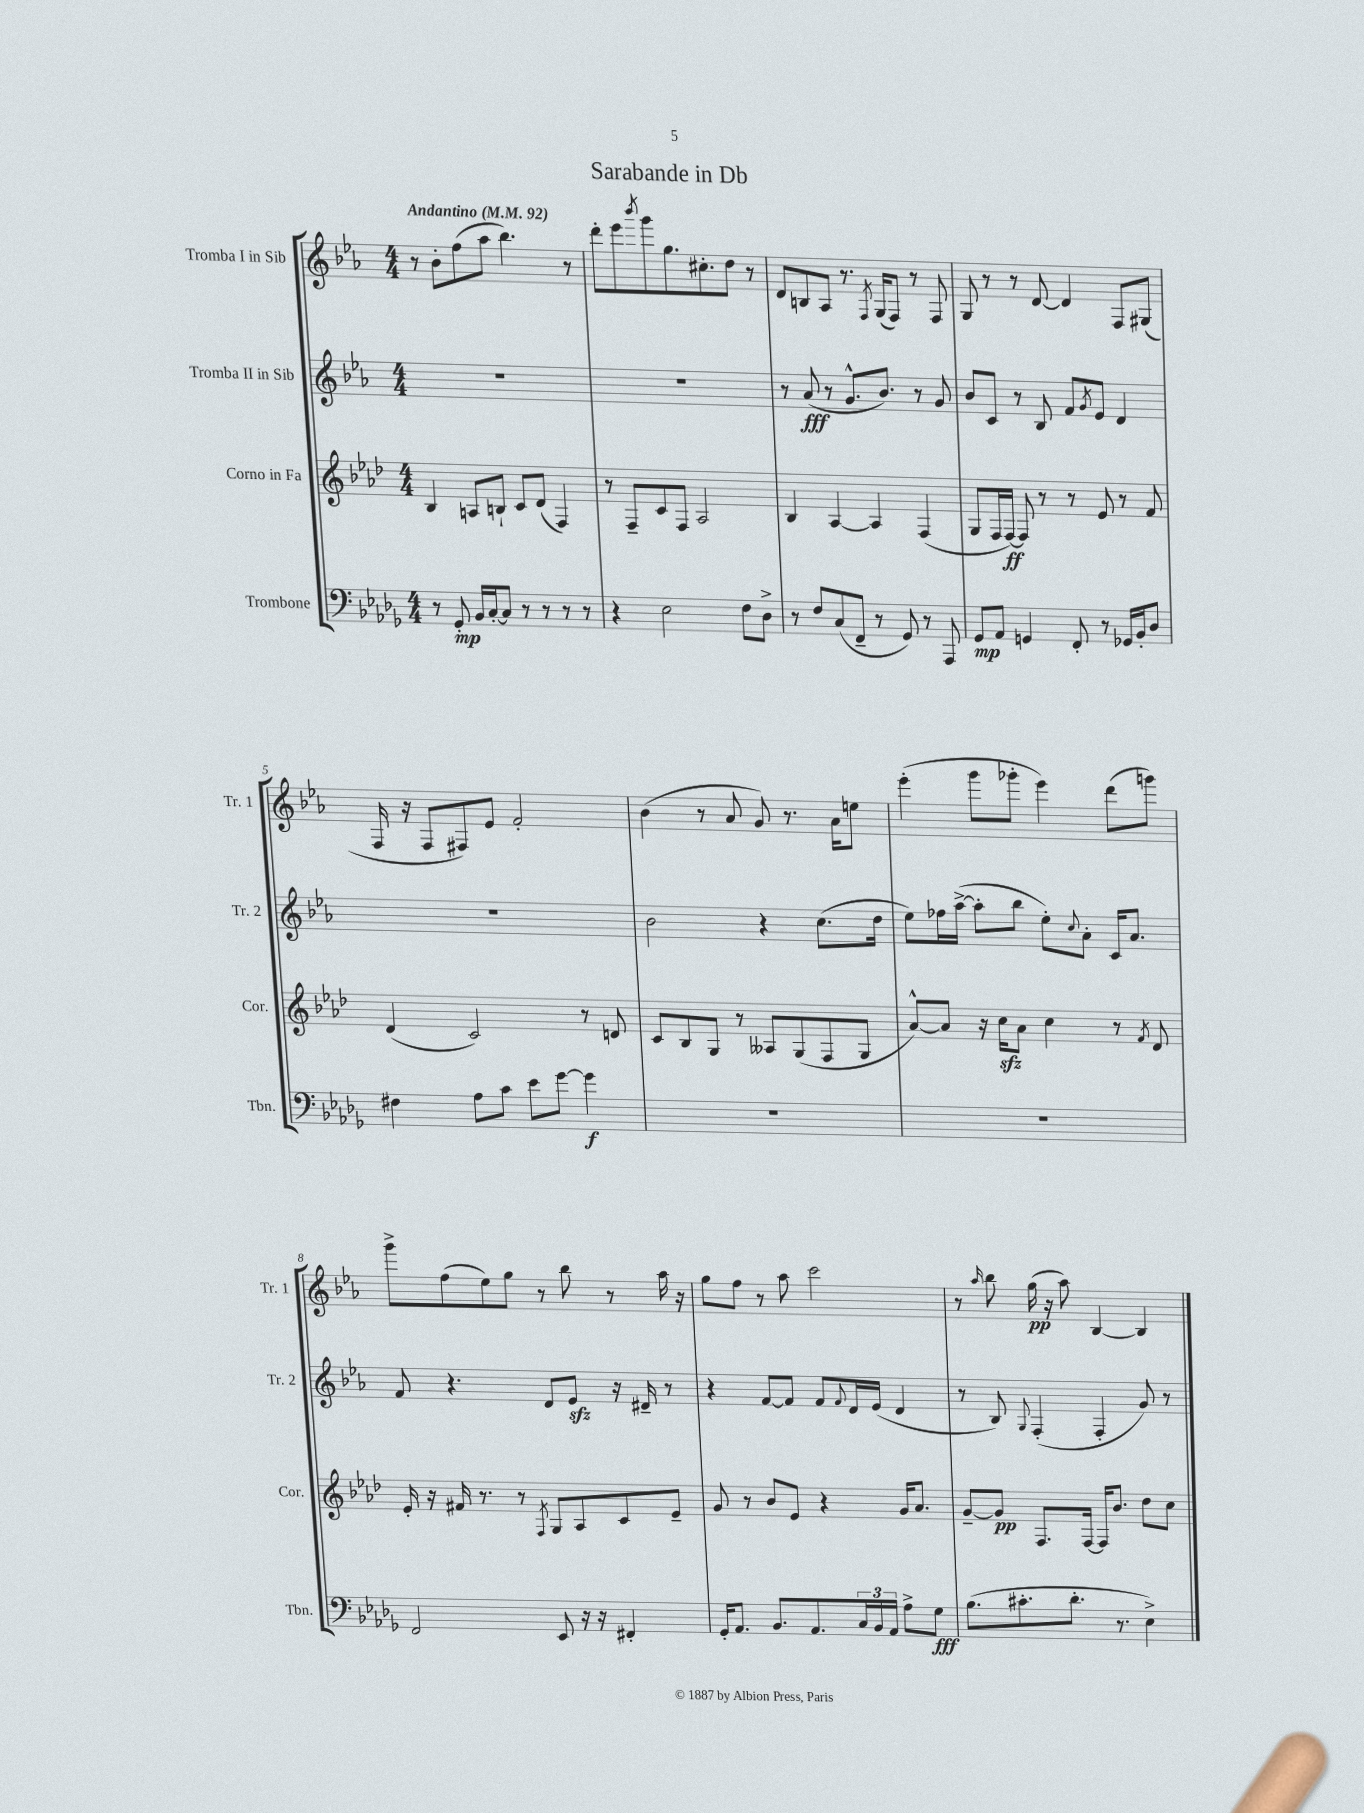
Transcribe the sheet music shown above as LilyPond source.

\header { title = "Sarabande in Db" }
<<
\new StaffGroup <<
\new Staff = "s0" \with { instrumentName = "Tromba I in Sib" shortInstrumentName = "Tr. 1" } {
    \clef treble \key ees \major \numericTimeSignature \time 4/4 \tempo "Andantino" 4 = 92
    r8 bes'8-. f''8( aes''8 bes''4.) r8 |
    d'''8-. ees'''8 \acciaccatura { bes'''8 } g'''8 g''8. cis''8.-. d''8 r8 |
    d'8 b8 aes8 r8. \acciaccatura { f8 } g16( f8) r8 f8 |
    g8 r8 r8 d'8~ d'4 f8 gis8( |
    f16 r16 f8 fis8) ees'8 f'2-. |
    bes'4( r8 aes'8 g'8) r8. aes'16 e''8 |
    ees'''4-.( g'''8 ges'''8-. ees'''4) d'''8( g'''8) |
    g'''8-> f''8( ees''8) g''8 r8 bes''8 r8 aes''16 r16 |
    g''8 f''8 r8 aes''8 c'''2 |
    r8 \grace { aes''16 } bes''8 g''16\pp( r16 aes''8) bes4~ bes4 \bar "|." |
}
\new Staff = "s1" \with { instrumentName = "Tromba II in Sib" shortInstrumentName = "Tr. 2" } {
    \clef treble \key ees \major \numericTimeSignature \time 4/4
    R1 |
    R1 |
    r8 aes'8\fff( r8 g'8.-^ bes'8.) r8 g'8 |
    bes'8 c'8 r8 bes8 f'8 \acciaccatura { g'8 } ees'8 d'4 |
    R1 |
    bes'2 r4 c''8.( d''16 |
    ees''8) fes''16 aes''16~->( aes''8-. bes''8 ees''8-.) \appoggiatura { c''8 } aes'8-. c'16 aes'8. |
    f'8 r4. d'8 ees'8\sfz r16 dis'16-- r8 |
    r4 f'8~ f'8 f'8 \appoggiatura { f'8 } d'16 ees'16( d'4 |
    r8 bes8) \appoggiatura { g8 } f4-.( f4-. g'8) r8 \bar "|." |
}
\new Staff = "s2" \with { instrumentName = "Corno in Fa" shortInstrumentName = "Cor." } {
    \clef treble \key aes \major \numericTimeSignature \time 4/4
    bes4 a8 b8-! c'8 des'8( f4) |
    r8 f8-- c'8 f8 aes2 |
    bes4 aes4~ aes4 f4( |
    g8 f16 f16~\ff) f8 r8 r8 ees'8 r8 f'8 |
    des'4( c'2) r8 d'8 |
    c'8 bes8 g8 r8 aeses8 g8( f8 g8 |
    aes'8~-^) aes'8 r16 c''16\sfz aes'8 c''4 r8 \acciaccatura { f'8 } des'8 |
    ees'16-. r16 fis'16 r8. r8 \acciaccatura { f8 } g8 aes8 c'8 ees'8-- |
    g'8 r8 bes'8 ees'8 r4 g'16 aes'8. |
    g'8~-- g'8\pp f8. f16~ f16 bes'8. des''8 c''8 \bar "|." |
}
\new Staff = "s3" \with { instrumentName = "Trombone" shortInstrumentName = "Tbn." } {
    \clef bass \key des \major \numericTimeSignature \time 4/4
    r8 ges,8-.\mp bes,16 c16~-. c8 r8 r8 r8 r8 |
    r4 ees2 f8 des8-> |
    r8 f8 c8( f,8-- r8 ges,8) r8 aes,,8 |
    ges,8\mp aes,8 g,4 f,8-. r8 ges,16 bes,16-. des8 |
    fis4 aes8 c'8 ees'8 ges'8~ ges'4\f |
    R1 |
    R1 |
    f,2 ees,8 r16 r16 fis,4-. |
    ges,16-. aes,8. bes,8. aes,8. \tuplet 3/2 { c16 bes,16 aes,16 } aes8-> ges8\fff |
    bes8.( cis'8.-. des'8.-. r8. ees4->) \bar "|." |
}
>>
>>
